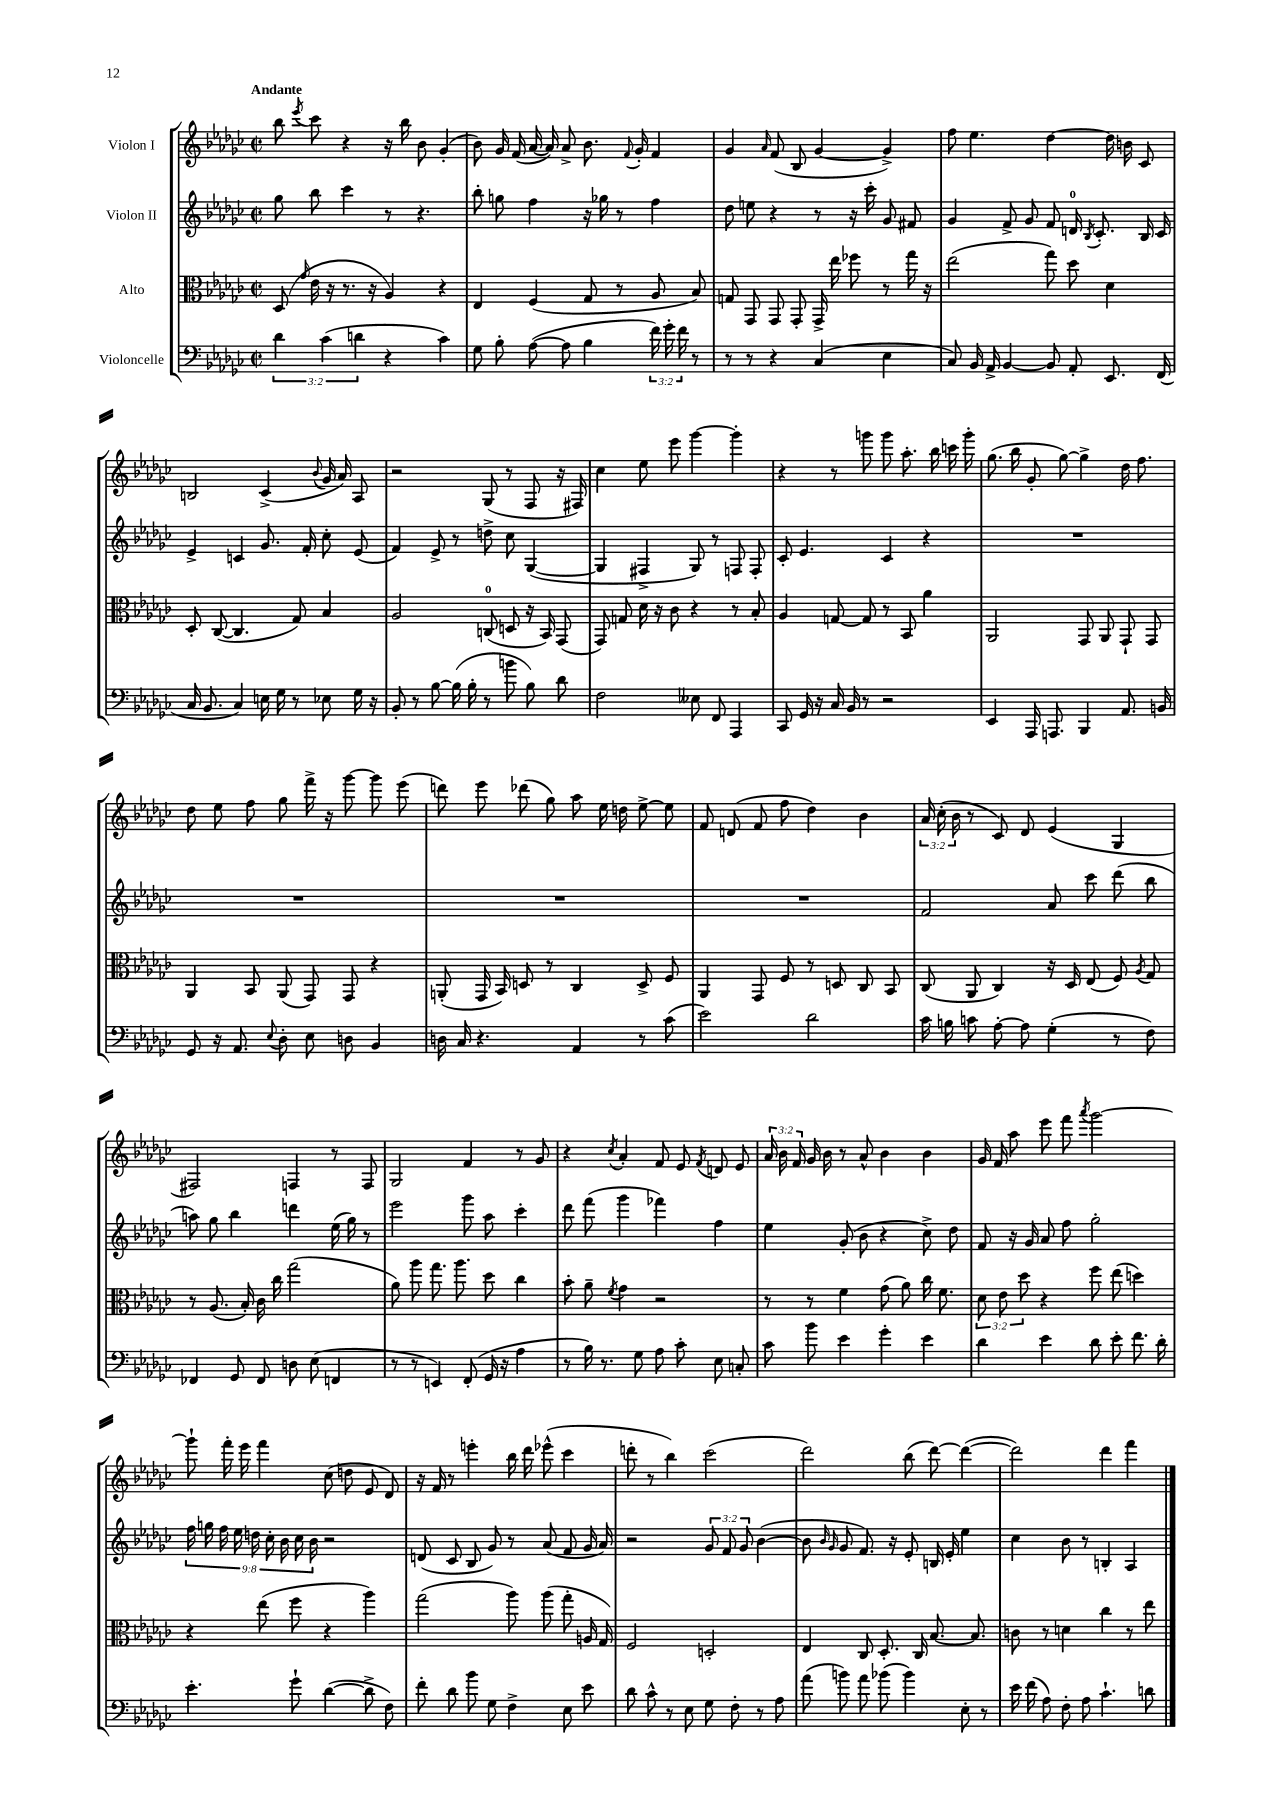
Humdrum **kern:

**kern	**kern	**kern	**kern
*part4	*part3	*part2	*part1
*staff4	*staff3	*staff2	*staff1
*I"Violoncelle	*I"Alto	*I"Violon II	*I"Violon I
*clefF4	*clefC3	*clefG2	*clefG2
*k[b-e-a-d-g-c-]	*k[b-e-a-d-g-c-]	*k[b-e-a-d-g-c-]	*k[b-e-a-d-g-c-]
*M2/2	*M2/2	*M2/2	*M2/2
*met(c|)	*met(c|)	*met(c|)	*met(c|)
=1	=1	=1	=1
!	!	!	!LO:TX:a:B:t=Andante
6d-\	(8D-/	8gg-\	8bb-\
.	16qqg-/	.	8qeee-/
.	16e-\	8bb-\	8ccc-\
(6c-\	.	.	.
.	16r	.	.
.	8.r	4ccc-\	4r
6dn\	.	.	.
.	16r	.	.
4r	4A-/)	8r	16r
.	.	.	16bb-\
.	.	4.r	8b-\
4c-\)	4r	.	(4g-'/
=2	=2	=2	=2
8G-\	4E-/	8bb-'\	8b-\)
8B-'\	.	8ggn\	16g-/
.	.	.	(16f/
([8A-\	(4F/	4ff\	[16a-/
.	.	.	16a-/])
8A-\]	.	.	8a-^/
4B-\	8G-/	16r	8.b-\
.	.	16gg-X\	.
.	8r	8r	.
.	.	.	8qqf/
.	.	.	16g-'/
24f\)	8A-/	4ff\	4f/
24g-'\	.	.	.
24f\	.	.	.
8r	8B-/)	.	.
=3	=3	=3	=3
8r	8Gn/	8dd-\	4g-/
8r	8GG-/	8een\	.
.	.	.	16qqa-/
4r	8GG-/	4r	(8f/
.	8GG-'/	.	8B-/
(4C-/	16GG-^/	8r	[4g-/
.	16ee-\	.	.
.	8ff-X\	16r	.
.	.	16ccc-'\	.
4E-\	8r	8g-/	4g-^/])
.	16gg-\	8f#X/	.
.	16r	.	.
=4	=4	=4	=4
8C-/)	(2ee-\	4g-/	8ff\
16BB-/	.	.	4.ee-\
16AA-^/	.	.	.
[4BB-/	.	8f^/	.
.	.	8g-/	.
8BB-/]	8gg-\)	8f/	[4dd-\
8AA-'/	8dd-\	16dn/	.
.	.	8qB-/	.
.	.	8.c-'/	.
8.EE-/	4d-\	.	16dd-\]
.	.	.	16bn\
.	.	16B-/	8c-/
(16FF/	.	16c-/	.
!!LO:LB:g=z
=5	=5	=5	=5
16C-/	8D-'/	4e-^/	2Bn/
8.BB-/	.	.	.
.	([8C-/	.	.
4C-/)	4.C-/]	4cn/	.
16En\	.	8.g-/	(4c-^/
16G-\	.	.	.
8r	8G-/)	.	.
.	.	16f'/	.
.	.	.	8qqb-/
8E-X\	4B-/	8cc-'\	16g-/
.	.	.	16a-/)
16G-\	.	(8e-/	8A-/
16r	.	.	.
=6	=6	=6	=6
8BB-'/	2A-/	4f/)	2r
8r	.	.	.
[8B-\	.	8e-^/	.
(16B-\]	.	8r	.
16B-'\	.	.	.
8r	(8Cn/	8ddn^\	(8G-/
8bn\	8Dn/	8cc-\	8r
8B-\)	16r	([4G-/	8F/
.	16BB-/)	.	.
8d-\	(8GG-/	.	16r
.	.	.	16F#X/)
=7	=7	=7	=7
2F\	8GG-/)	4G-/]	4cc-\
.	8Gn/	.	.
.	16d-\	4F#X^/	8ee-\
.	16r	.	.
.	8c-\	.	8eee-\
8E--X\	4r	8G-/)	[4ggg-\
8FF/	.	8r	.
4AAA-/	8r	8Fn/	4ggg-'\]
.	8B-'/	8F'/	.
=8	=8	=8	=8
8CC-/	4A-/	8c-'/	4r
16GG-/	.	4.e-/	.
16r	.	.	.
16C-/	[8Gn/	.	8r
16BB-/	.	.	.
8r	8G/]	.	8gggn\
2r	8r	4c-/	8ggg\
.	8BB-/	.	8.aa-'\
.	4a-\	4r	.
.	.	.	16bb-\
.	.	.	16cccn\
.	.	.	16ggg'\
=9	=9	=9	=9
4EE-/	2AA-/	1r	(8.gg-\
.	.	.	16bb-\
16AAA-/	.	.	8g-'/
8.AAAn/	.	.	.
.	.	.	[8gg-\)
4BBB-/	8GG-/	.	4gg-^\]
.	8AA-/	.	.
8.AA-/	8GG-`/	.	16dd-\
.	.	.	8.ff\
.	8GG-/	.	.
16BBn/	.	.	.
!!LO:LB:g=z
=10	=10	=10	=10
8GG-/	4AA-/	1r	8dd-\
16r	.	.	8ee-\
8.AA-/	.	.	.
.	8BB-/	.	8ff\
8qqE-/	.	.	.
8D-'\	(8AA-/	.	8gg-\
8E-\	8GG-/)	.	16fff^\
.	.	.	16r
8Dn\	8GG-/	.	[8ggg-\
4BB-/	4r	.	8ggg-\]
.	.	.	(8eee-\
=11	=11	=11	=11
16Dn\	(8AAn'/	1r	8dddn\)
16C-/	.	.	.
4.r	16GG-/	.	8eee-\
.	16BB-/)	.	.
.	8Dn/	.	(8ddd-X\
.	8r	.	8gg-\)
4AA-/	4C-/	.	8aa-\
.	.	.	16ee-\
.	.	.	16ddn\
8r	8D^/	.	[8ee-^\
(8c-\	8F/	.	8ee-\]
=12	=12	=12	=12
2e-\)	4AA-/	1r	8f/
.	.	.	(8dn/
.	8GG-/	.	8f/
.	8F/	.	8ff\
2d-\	8r	.	4dd-\)
.	8Dn/	.	.
.	8C-/	.	4b-\
.	8BB-/	.	.
=13	=13	=13	=13
16c-\	(8C-/	2f/	24a-/
.	.	.	(24cc-'\
16Bn\	.	.	.
.	.	.	24b-\
8cn\	8AA-/	.	8r
[8A-'\	4C-/)	.	8c-/)
8A-\]	.	.	8d-/
(4G-'\	16r	8a-/	(4e-/
.	16D-/	.	.
.	(8E-/	8ccc-\	.
8r	8F/)	(8ddd-\	4G-/
.	8qA-/	.	.
8F\)	8G-/	8bb-\	.
!!LO:LB:g=z
=14	=14	=14	=14
4FF-X/	8r	8aan\)	2F#X/)
.	(8.A-/	8gg-\	.
8GG-/	.	4bb-\	.
.	16B-'/)	.	.
8FF-/	16c-\	.	.
.	16cc-\	.	.
8Dn\	(2gg-\	4dddn\	4Fn/
(8E-\	.	.	.
4FFn/	.	(16ee-\	8r
.	.	16gg-\)	.
.	.	8r	8F/
=15	=15	=15	=15
8r	8a-\)	2eee-\	2G-/
8r	8aa-\	.	.
4EEn/)	8.gg-\	.	.
.	8.aa-\	.	.
(8FF'/	.	8ggg-\	4f/
16GG-/	8dd-\	8aa-\	.
16r	.	.	.
4A-\	4cc-\	4ccc-'\	8r
.	.	.	8g-/
=16	=16	=16	=16
8r	8b-'\	8ddd-\	4r
16B-\)	8a-~\	(8fff\	.
8.r	.	.	.
.	8qf/	.	8qcc-/
.	4g-\	4ggg-\	4a-'/
8G-\	.	.	.
8A-\	2r	4fff-X\)	8f/
8c-'\	.	.	8e-/
.	.	.	8qf/
8E-\	.	4ff\	8dn/
8Cn'/	.	.	8e-/
=17	=17	=17	=17
8c-\	8r	4ee-\	24a-/
.	.	.	24b-\
.	.	.	24f/
8b-\	8r	.	16g-/
.	.	.	16b-\
4e-\	4f\	(8g-'/	8r
.	.	8b-\	8a-^^/
4g-'\	(8g-\	4r	4b-\
.	8a-\)	.	.
4e-\	16cc-\	8cc-^\)	4b-\
.	8.f\	.	.
.	.	8dd-\	.
=18	=18	=18	=18
4d-\	12d-\	8f/	16g-/
.	.	.	16f/
.	12e-\	.	.
.	.	16r	8aa-\
.	12dd-\	.	.
.	.	16g-/	.
4e-\	4r	8a-/	8eee-\
.	.	8ff\	8fff\
.	.	.	8qaaa-/
8d-\	8ff\	2gg-'\	[2ggg-\
8e-'\	(8ee-\	.	.
8.f\	4ddn\)	.	.
16d-'\	.	.	.
!!LO:LB:g=z
=19	=19	=19	=19
4.e-'\	4r	18ff\	8ggg-`\]
.	.	18ggn\	.
.	.	18ff\	.
.	.	.	16fff'\
.	.	18ee-\	.
.	.	.	16eee-\
.	.	18ddn\	.
.	(8ee-\	.	4fff\
.	.	18cc-'\	.
.	.	18b-\	.
8g-`\	8ff\	.	.
.	.	18cc-\	.
.	.	18b-\	.
([4d-\	4r	2r	(8cc-\
.	.	.	8ddn\
8d-^\]	4aa-\)	.	8e-/
8F\)	.	.	8d-/)
=20	=20	=20	=20
8f'\	(2gg-\	(8dn/	16r
.	.	.	16f/
8d-\	.	8c-/	8r
8b-\	.	8B-/	4eeen'\
8G-\	.	8g-/)	.
4F^\	8aa-\)	8r	16bb-\
.	.	.	16ddd-\
.	(8aa-\	(8a-/	(8eee-X^^\
8E-\	8gg-'\	8f/	4ccc-\
8e-\	16An/	16g-/	.
.	16G-/)	16a-/)	.
=21	=21	=21	=21
8d-\	2F/	2r	8dddn'\
8c-^^\	.	.	8r
8r	.	.	4bb-\)
8E-\	.	.	.
8G-\	2Dn'/	12g-/	(2ccc-\
.	.	12f/	.
8F'\	.	.	.
.	.	12g-/	.
8r	.	([4b-\	.
8A-\	.	.	.
=22	=22	=22	=22
(8a-\	4E-/	8b-\]	2ddd-\)
.	.	16qqb-/	.
.	.	16qqg-/	.
8bn\)	.	8g-/	.
8a-\	8C-/	8.f/)	.
(8b-X\	8.D-'/	.	.
.	.	16r	.
4b-\)	.	8e-'/	(8bb-\
.	16C-/	.	.
.	[8.B-/	16Bn/	[8ddd-\)
.	.	16e-'/	.
8E-'\	.	4ee-\	(4ddd-\_
.	8.B-/]	.	.
8r	.	.	.
=23	=23	=23	=23
16e-\	8cn\	4cc-\	2ddd-\])
(16f\	.	.	.
8A-\)	8r	.	.
8F'\	4dn\	8b-\	.
8A-\	.	8r	.
4.c-`\	4cc-\	4Bn'/	4ddd-\
.	8r	4A-/	4fff\
8dn\	8ee-\	.	.
==	==	==	==
*-	*-	*-	*-
